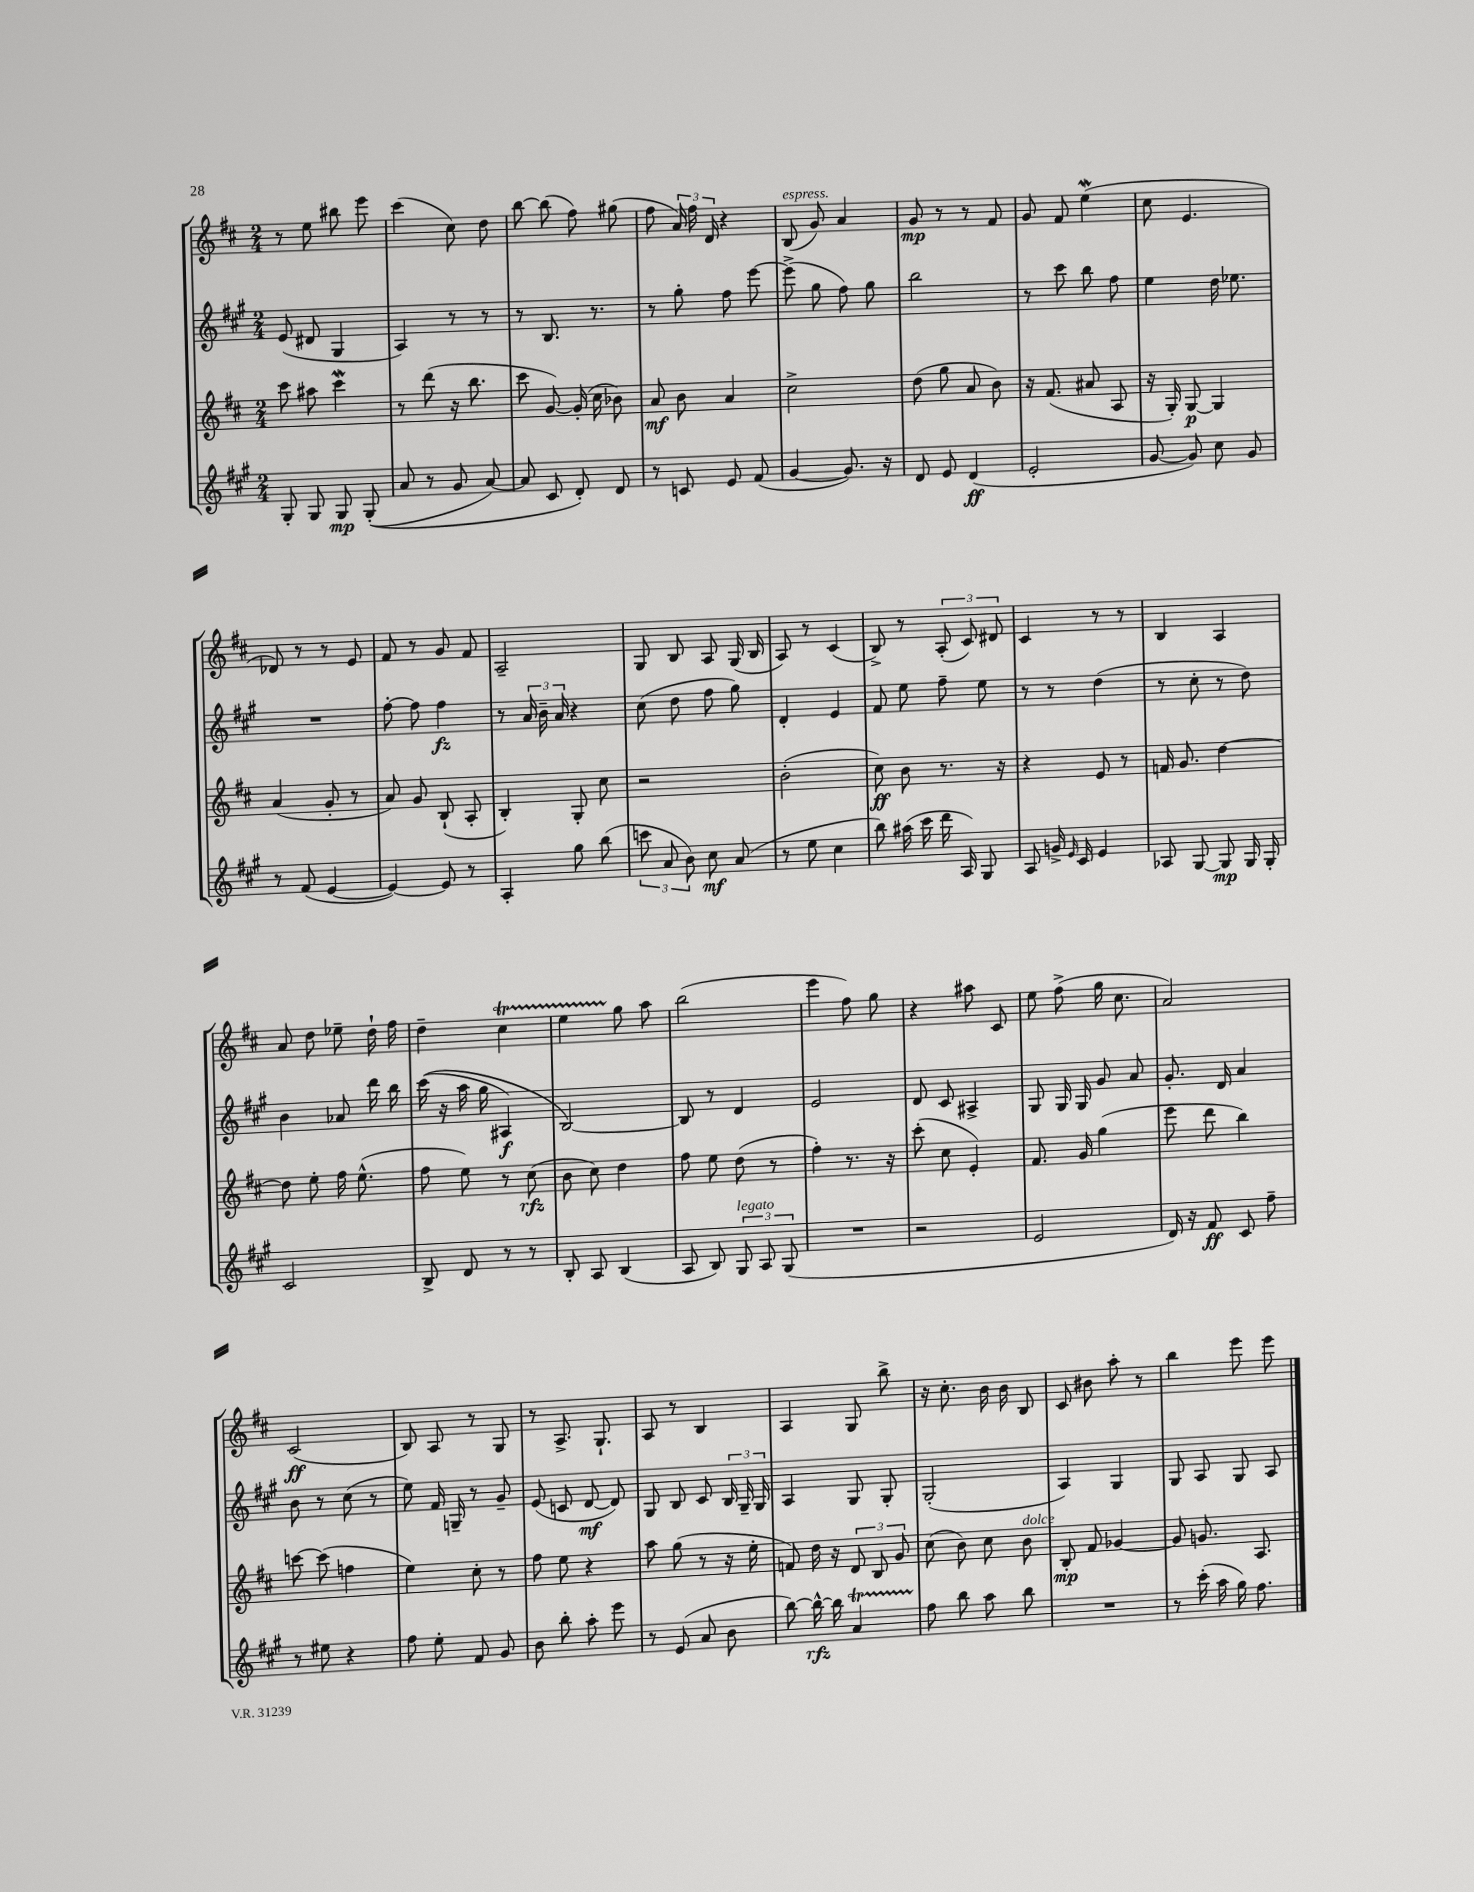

**kern	**kern	**kern	**kern
*staff4	*staff3	*staff2	*staff1
*clefG2	*clefG2	*clefG2	*clefG2
*k[f#c#g#]	*k[f#c#]	*k[f#c#g#]	*k[f#c#]
*M2/4	*M2/4	*M2/4	*M2/4
8G#'	8ccc#	(8e	8r
8G#	8aa#	8d#	8ee
8G#	4ccc#	4G#	8bb#
&((8G#'	.	.	8eee
=	=	=	=
8a	8r	4A)	(4ccc#
8r	(8ddd	.	.
8g#	16r	8r	8cc#)
.	8.bb	.	.
[8a)	.	8r	8dd
=	=	=	=
8a]	8ccc#	8r	[8bb
8c#	[8g)	8.B	(8bb]
8d'&)	(16g']	.	8ff#)
.	16cc#	8.r	.
8d	8b-)	.	(8gg#
=	=	=	=
8r	8a	8r	8ff#
8c	8b	8gg#'	24a)
.	.	.	24ff#
.	.	.	24d
8e	4a	8ff#	4r
(8f#	.	[8eee	.
=	=	=	=
[4g#	2cc#^	(8eee^]	(8B
.	.	8gg#	8g)
8.g#])	.	8ff#)	4a
.	.	8gg#	.
16r	.	.	.
=	=	=	=
8d	(8dd	2bb	8g
8e	8gg	.	8r
(4d	8a	.	8r
.	8b)	.	8f#
=	=	=	=
2e'	16r	8r	8g
.	(8.f#	.	.
.	.	8ccc#	8f#
.	8a#	8bb	(4ee
.	8A	8ff#	.
=	=	=	=
[8g#	16r	4ee	8cc#
.	16G')	.	.
8g#])	[8G	.	4.e
8cc#	4G]	16dd	.
.	.	8.ee-	.
8g#	.	.	.
=	=	=	=
8r	(4a	2r	8d-)
(8f#	.	.	8r
[4e	8g'	.	8r
.	8r	.	8e
=	=	=	=
4e_)	8a)	[8ff#'	8f#
.	8g	8ff#]	8r
8e]	(8B`	4ff#	8g
8r	8A'	.	8f#
=	=	=	=
4A'	4B')	8r	2A~
.	.	24a	.
.	.	24b~	.
.	.	24a	.
8gg#	8G'	4r	.
(8bb	8cc#	.	.
=	=	=	=
12ccc	2r	(8cc#	8G
12a	.	.	.
.	.	8dd	8B
12b)	.	.	.
8cc#	.	8ff#	8A
(8a	.	8gg#)	(16G
.	.	.	16B
=	=	=	=
8r	(2b'	4d'	8A)
8ee	.	.	8r
4cc#	.	4e	(4c#
=	=	=	=
8bb)	8cc#)	8f#	8B^)
(16aa#	8b	8ee	8r
16ccc#	.	.	.
16ddd	8.r	8ff#~	(12A'
16A)	.	.	.
.	.	.	12c#)
8G#	.	8ee	.
.	.	.	12d#
.	16r	.	.
=	=	=	=
8A	4r	8r	4c#
16g^	.	8r	.
16qqe	.	.	.
16c#	.	.	.
4e	8e	(4dd	8r
.	8r	.	8r
=	=	=	=
8A-	16f	8r	4B
.	8.g	.	.
[8G#	.	8cc#'	.
8G#]	[4dd	8r	4A
16G#	.	8dd)	.
16G#'	.	.	.
=	=	=	=
2c#	8dd]	4b	8a
.	8ee'	.	8dd
.	16ff#	8a-	8ee-~
.	(8.ee^^	.	.
.	.	16ddd	16dd`
.	.	16bb	16ff#
=	=	=	=
8B^	8ff#	&((16ccc#	4dd~
.	.	16r	.
8d	8ee)	16aa	.
.	.	16gg#	.
8r	8r	4A#)	4cc#
8r	(8cc#	.	.
=	=	=	=
8B'	8b	[2B&)	4ee
8A	8cc#)	.	.
(4B	4dd	.	8gg
.	.	.	8aa
=	=	=	=
8A	8ff#	8B]	(2bb
8B)	8ee	8r	.
12G#	(8dd	4d	.
12A	.	.	.
.	8r	.	.
(12G#	.	.	.
=	=	=	=
2r	4ff#')	2e	4eee
.	8.r	.	8ff#)
.	.	.	8gg
.	16r	.	.
=	=	=	=
2r	(8ccc#'	8d	4r
.	8cc#	8c#	.
.	4e')	4A#^	8aa#
.	.	.	8c#
=	=	=	=
2e	8.f#	8G#	8ee
.	.	16G#	(8ff#^
.	16g	16G#	.
.	(4gg	8g#	16gg
.	.	.	8.cc#
.	.	8a	.
=	=	=	=
16d)	8eee	8.g#'	2a)
16r	.	.	.
8f#	8ddd	.	.
.	.	16d	.
8c#	4bb)	4a	.
8ff#~	.	.	.
=	=	=	=
8r	[8ccc	8b	(2c#
8ee#	(8ccc]	8r	.
4r	4ff	(8cc#	.
.	.	8r	.
=	=	=	=
8ff#	4ee)	8ee)	8B)
8ee'	.	16f#	8A
.	.	16G~	.
8f#	8cc#'	8r	8r
8g#	8r	8g#~	8G
=	=	=	=
8b	8ff#	(8e	8r
8bb'	8ee	8c	8.A^
8aa'	4r	[8d	.
.	.	.	8.G`
8eee	.	8d])	.
=	=	=	=
8r	8aa	8G#	8A
(8e	(8gg	8B	8r
8a	8r	8c#	4B
8b	16r	24B	.
.	.	24G#~	.
.	16ee'	.	.
.	.	24G#	.
=	=	=	=
[8bb)	8f)	4A	4A
16bb^^_	16dd	.	.
16bb]	16r	.	.
4a	12d	8G#	8G
.	12B	.	.
.	.	8G#'	8bb^
.	12g	.	.
=	=	=	=
8ff#	(8cc#	(2G#'	16r
.	.	.	8.cc#'
8bb	8b)	.	.
8aa	8cc#	.	16b
.	.	.	16b
8bb	8b	.	8B
=	=	=	=
2r	8B'	4A)	8c#
.	8f#	.	8b#
.	[4g-	4G#	8aa'
.	.	.	8r
=	=	=	=
8r	8g-]	8G#	4bb
(16ccc#'	8.g	8A	.
16aa	.	.	.
16gg#)	.	8G#	8eee
8.ff#	8.A	.	.
.	.	8A	8eee
==	==	==	==
*-	*-	*-	*-
